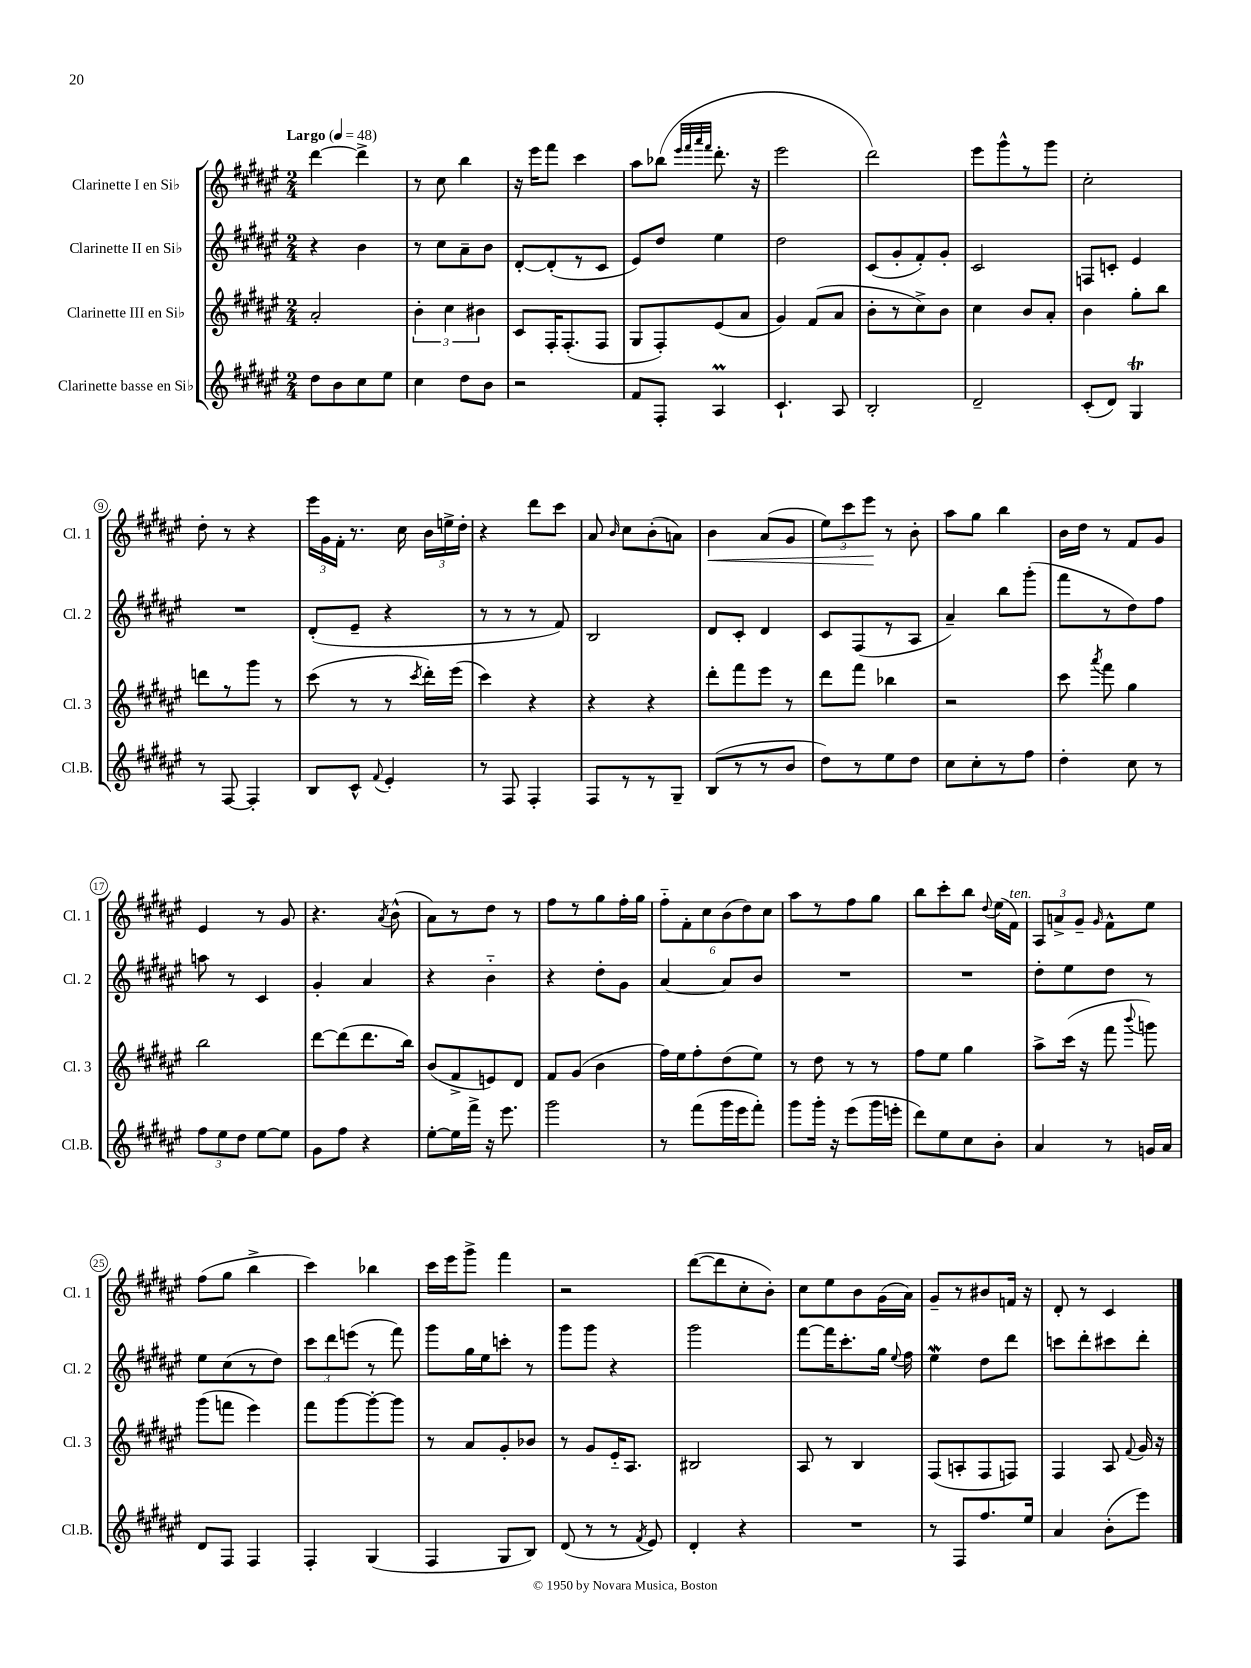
<<
\new StaffGroup <<
\new Staff = "s0" \with { instrumentName = "Clarinette I en Sib" shortInstrumentName = "Cl. 1" } {
    \clef treble \key fis \major \numericTimeSignature \time 2/4 \tempo "Largo" 4 = 48
    \autoBeamOff dis'''4~ dis'''4-> |
    r8 cis''8 b''4 |
    r16 eis'''16[ fis'''8] cis'''4 |
    ais''8[ bes''8]( \grace { eis'''32[ fis'''32 ais'''32 fis'''32] } dis'''8.-. r16 |
    eis'''2 |
    dis'''2) |
    eis'''8[ gis'''8-^ r8 gis'''8] |
    cis''2-. |
    dis''8-. r8 r4 |
    \tuplet 3/2 { eis'''16[ gis'16 fis'16]-. } r8. cis''16 \tuplet 3/2 { b'16[ e''16-> dis''16]-. } |
    r4 dis'''8[ cis'''8] |
    ais'8 \grace { b'16 } cis''8[ b'8-.( a'8]) |
    b'4\< ais'8[( gis'8] |
    \tuplet 3/2 { eis''8[) cis'''8 eis'''8]\! } r8 b'8-. |
    ais''8[ gis''8] b''4 |
    b'16[ dis''16] r8 fis'8[ gis'8] |
    eis'4 r8 gis'8 |
    r4. \acciaccatura { ais'8 } b'8-^( |
    ais'8[) r8 dis''8] r8 |
    fis''8[ r8 gis''8 fis''16-. gis''16] |
    \tuplet 6/4 { fis''8[-_ fis'8-. cis''8 b'8( dis''8) cis''8] } |
    ais''8[ r8 fis''8 gis''8] |
    b''8[ cis'''8-. b''8] \appoggiatura { dis''8 } eis''16[( fis'16]^\markup { \italic "ten." }) |
    \tuplet 3/2 { ais8[ a'8-> gis'8]-- } \grace { gis'16 } fis'8[-^ eis''8] |
    fis''8[( gis''8] b''4-> |
    cis'''4) bes''4 |
    cis'''16[ eis'''16 gis'''8]-> fis'''4 |
    r2 |
    dis'''8[~( dis'''8 cis''8-. b'8]-.) |
    cis''8[ eis''8 b'8 gis'16( ais'16]) |
    gis'8[-- r8 bis'8 f'16] r16 |
    dis'8-. r8 cis'4 \bar "|." |
}
\new Staff = "s1" \with { instrumentName = "Clarinette II en Sib" shortInstrumentName = "Cl. 2" } {
    \clef treble \key fis \major \numericTimeSignature \time 2/4
    \autoBeamOff r4 b'4 |
    r8 cis''8[ ais'8-- b'8] |
    dis'8[~-. dis'8-.( r8 cis'8] |
    eis'8[) dis''8] eis''4 |
    dis''2 |
    cis'8[( gis'8-. fis'8-.) gis'8]-. |
    cis'2 |
    f8[ c'8]-. eis'4 |
    R2 |
    dis'8[-.( eis'8]-- r4 |
    r8 r8 r8 fis'8) |
    b2 |
    dis'8[ cis'8]-. dis'4 |
    cis'8[ fis8( r8 ais8] |
    ais'4--) b''8[ gis'''8]-.( |
    fis'''8[ r8 dis''8) fis''8] |
    a''8 r8 cis'4 |
    gis'4-. ais'4 |
    r4 b'4-_ |
    r4 dis''8[-. gis'8] |
    ais'4~ ais'8[ b'8] |
    R2 |
    R2 |
    dis''8[-. eis''8 dis''8] r8 |
    eis''8[ cis''8( r8 dis''8]) |
    \tuplet 3/2 { cis'''8[ dis'''8 e'''8]( } r8 fis'''8) |
    gis'''8[ gis''16 eis''16 c'''8]-. r8 |
    gis'''8[ gis'''8] r4 |
    gis'''2 |
    fis'''8[~ fis'''16 cis'''8.-. gis''16] \appoggiatura { eis''8 } fis''16 |
    eis''4\mordent dis''8[ dis'''8] |
    c'''8[ dis'''8-. cis'''8 dis'''8]-. \bar "|." |
}
\new Staff = "s2" \with { instrumentName = "Clarinette III en Sib" shortInstrumentName = "Cl. 3" } {
    \clef treble \key fis \major \numericTimeSignature \time 2/4
    \autoBeamOff ais'2-. |
    \tuplet 3/2 { b'4-. cis''4 bis'4 } |
    cis'8[ fis16-. fis8.-.( fis8] |
    gis8[ fis8-.) eis'8( ais'8] |
    gis'4) fis'8[( ais'8] |
    b'8[-. r8 cis''8->) b'8] |
    cis''4 b'8[ ais'8]-. |
    b'4 gis''8[-. b''8] |
    d'''8[ r8 gis'''8] r8 |
    cis'''8( r8 r8 \acciaccatura { cis'''8 } dis'''16[-.) eis'''16]( |
    cis'''4) r4 |
    r4 r4 |
    dis'''8[-. fis'''8 eis'''8] r8 |
    dis'''8[ fis'''8] bes''4 |
    r2 |
    cis'''8 \acciaccatura { ais'''8 } fis'''8 gis''4 |
    b''2 |
    dis'''8[~ dis'''8( dis'''8. b''16]) |
    b'8[( fis'8-> e'8) dis'8] |
    fis'8[ gis'8]( b'4 |
    fis''16[) eis''16 fis''8-. dis''8( eis''8]) |
    r8 dis''8 r8 r8 |
    fis''8[ eis''8] gis''4 |
    ais''8[-> cis'''16]( r16 fis'''8 \appoggiatura { b'''8 } g'''8) |
    gis'''8[( f'''8] eis'''4) |
    fis'''8[ gis'''8~ gis'''8~-. gis'''8] |
    r8 ais'8[ gis'8-. bes'8] |
    r8 gis'8[ eis'16-_ ais8.] |
    bis2 |
    ais8 r8 b4 |
    fis8[( a8-. fis8 f8]) |
    fis4 ais8 \appoggiatura { fis'8 } gis'16 r16 \bar "|." |
}
\new Staff = "s3" \with { instrumentName = "Clarinette basse en Sib" shortInstrumentName = "Cl.B." } {
    \clef treble \key fis \major \numericTimeSignature \time 2/4
    \autoBeamOff dis''8[ b'8 cis''8 eis''8] |
    cis''4 dis''8[ b'8] |
    r2 |
    fis'8[ fis8]-. ais4\prall |
    cis'4.-! ais8 |
    b2-. |
    dis'2-- |
    cis'8[-.( dis'8]) gis4\trill |
    r8 fis8~ fis4-. |
    b8[ cis'8]-^ \appoggiatura { fis'8 } eis'4-. |
    r8 fis8 fis4-. |
    fis8[ r8 r8 gis8]-- |
    b8[( r8 r8 b'8] |
    dis''8[) r8 eis''8 dis''8] |
    cis''8[ cis''8-. r8 fis''8] |
    dis''4-. cis''8 r8 |
    \tuplet 3/2 { fis''8[ eis''8 dis''8] } eis''8[~ eis''8] |
    gis'8[ fis''8] r4 |
    eis''8[~-. eis''16 fis'''16]-> r16 eis'''8. |
    gis'''2 |
    r8 fis'''8[( gis'''16 eis'''16 fis'''8]-.) |
    gis'''8[ gis'''16]-. r16 eis'''8[( gis'''16 e'''16]-. |
    dis'''8[) eis''8 cis''8 b'8]-. |
    ais'4 r8 g'16[ ais'16] |
    dis'8[ fis8] fis4 |
    fis4-. gis4( |
    fis4 gis8[ b8]) |
    dis'8( r8 r8 \acciaccatura { fis'8 } eis'8) |
    dis'4-. r4 |
    R2 |
    r8 fis8[ fis''8. eis''16] |
    ais'4 b'8[-.( eis'''8]) \bar "|." |
}
>>
>>
\layout { \context { \Score \override BarNumber.stencil = #(make-stencil-circler 0.1 0.3 ly:text-interface::print) } }
